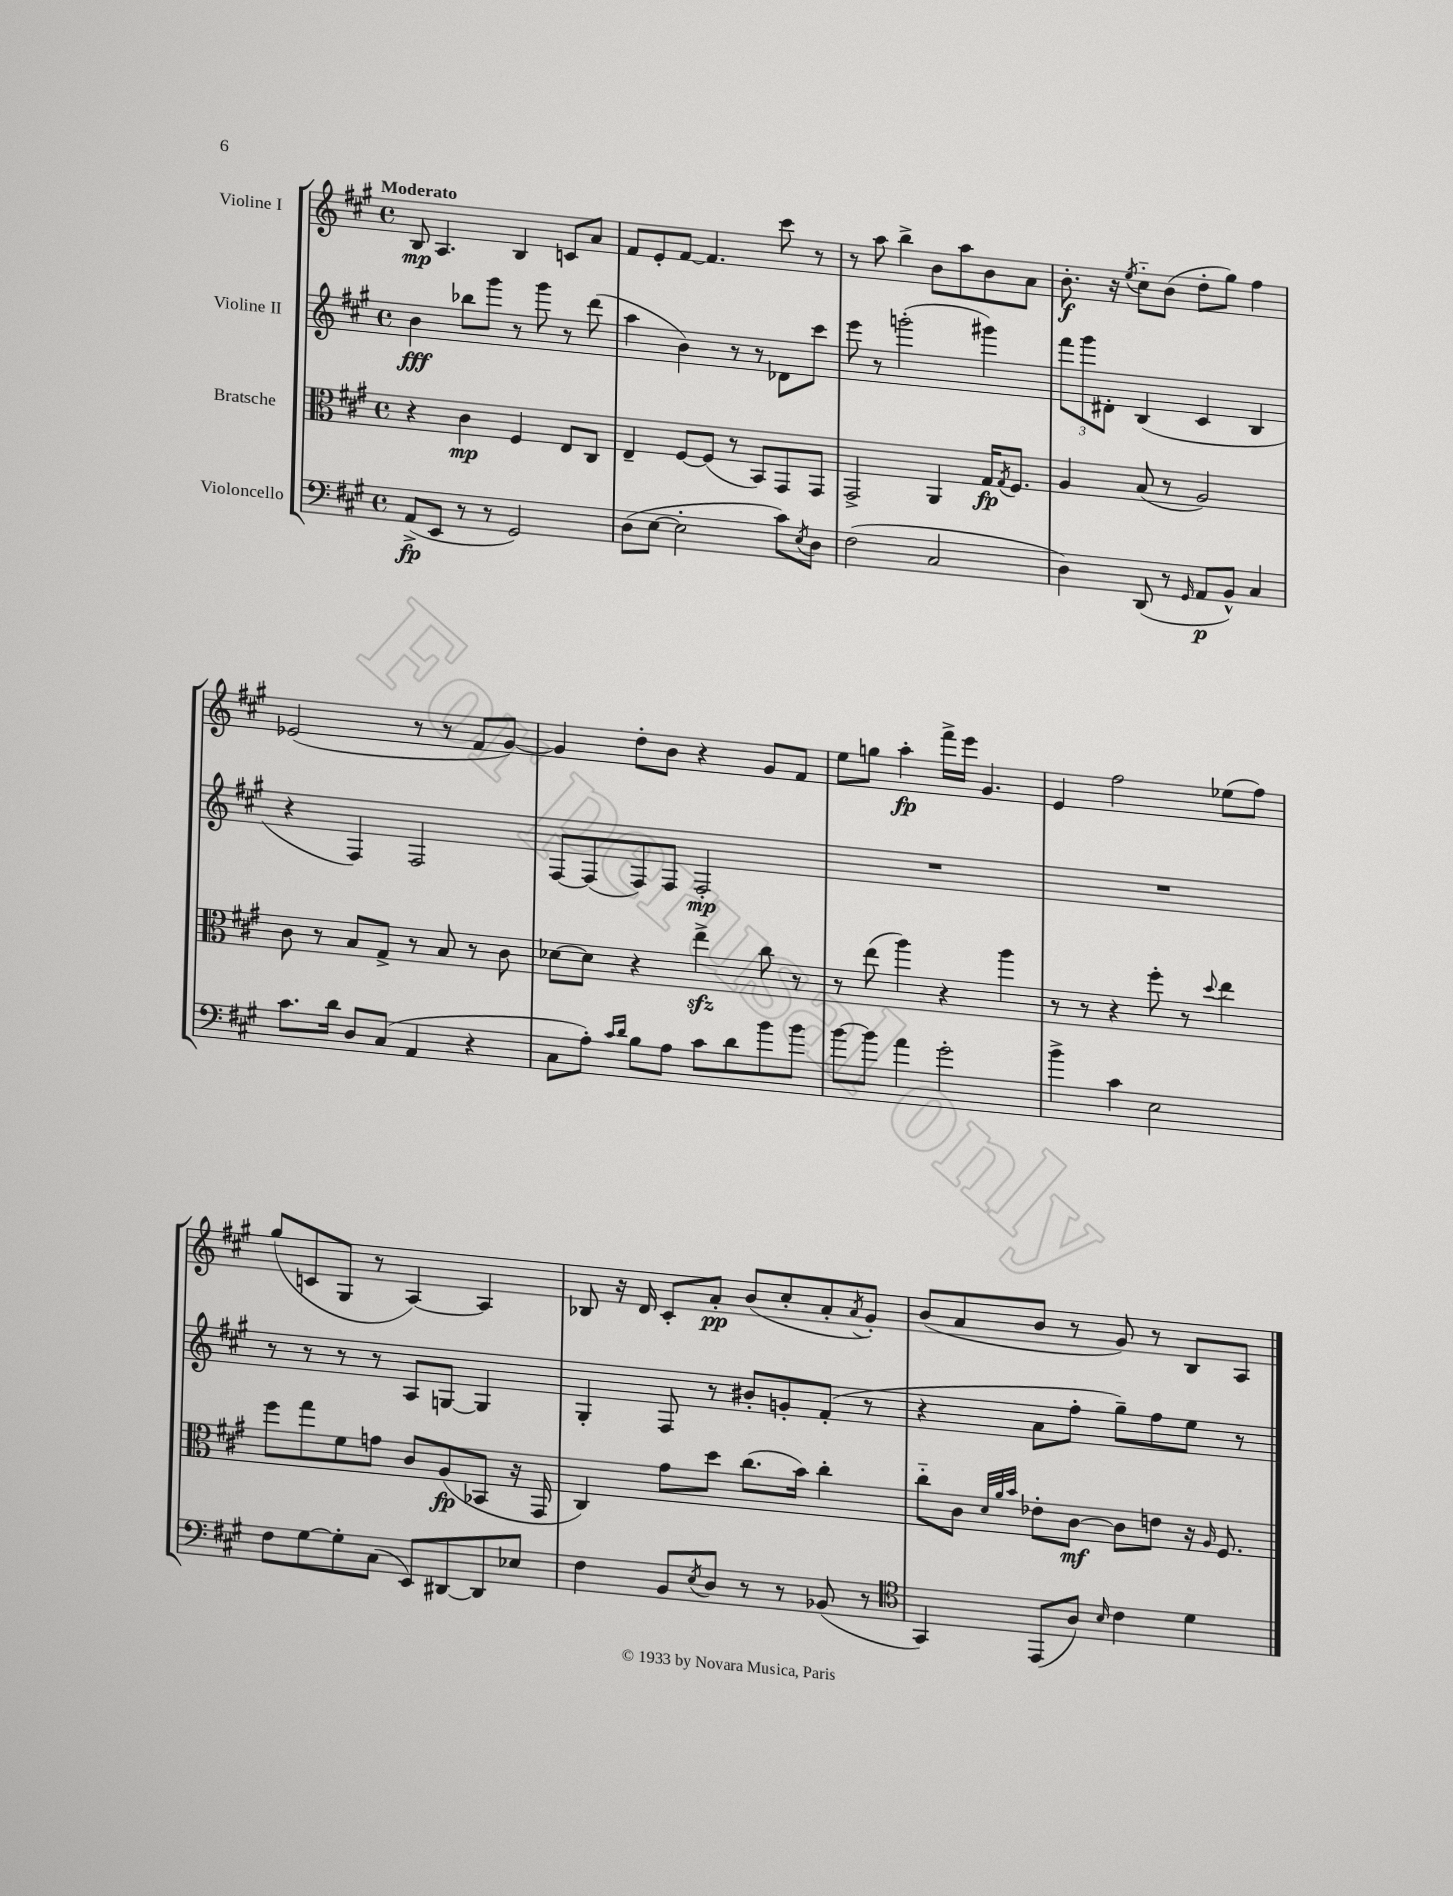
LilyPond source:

<<
\new StaffGroup <<
\new Staff = "s0" \with { instrumentName = "Violine I" } {
    \clef treble \key a \major \defaultTimeSignature \time 4/4 \tempo "Moderato"
    b8\mp a4. b4 c'8 a'8 |
    fis'8 e'8-. fis'8~ fis'4. cis'''8 r8 |
    r8 a''8 b''4-> b'8 a''8 b'8 a'8 |
    b'8.-.\f r16 \acciaccatura { e''8 } cis''8-_ b'8( d''8-. gis''8) fis''4 |
    ees'2( r8 r8 fis'8 gis'8~) |
    gis'4 d''8-. b'8 r4 gis'8 fis'8 |
    e''8 g''8 a''4-.\fp fis'''16-> e'''16 gis'4. |
    e'4 fis''2 ees''8( fis''8) |
    gis''8( c'8 gis8 r8 a4~) a4 |
    bes8 r16 d'16 cis'8-. a'8-.\pp b'8( cis''8-. a'8-. \acciaccatura { a'8 } gis'8-.) |
    b'8( a'8 b'8 r8 gis'8) r8 b8 a8 \bar "|." |
}
\new Staff = "s1" \with { instrumentName = "Violine II" } {
    \clef treble \key a \major \defaultTimeSignature \time 4/4
    b'4\fff bes''8 gis'''8 r8 gis'''8 r8 d'''8( |
    a''4 b'4) r8 r8 des'8 cis'''8 |
    e'''8 r8 g'''2-.( gis'''4) |
    \tuplet 3/2 { fis'''8 gis'''8 dis'8-. } b4( cis'4 b4 |
    r4 fis4) fis2 |
    fis8~ fis8( fis8) fis8 fis2-.\mp |
    R1 |
    R1 |
    r8 r8 r8 r8 a8 g8~ g4 |
    gis4-. fis8 r8 bis'8-. g'8-. fis'8-.( r8 |
    r4 a'8 fis''8-. gis''8--) fis''8 e''8 r8 \bar "|." |
}
\new Staff = "s2" \with { instrumentName = "Bratsche" } {
    \clef alto \key a \major \defaultTimeSignature \time 4/4
    r4 cis'4\mp fis4 e8 cis8 |
    e4-- fis8~ fis8( r8 b,8) gis,8 gis,8 |
    gis,2-> a,4 gis16\fp \acciaccatura { gis8 } fis8. |
    a4 b8( r8 a2) |
    cis'8 r8 b8 gis8-> r8 b8 r8 cis'8 |
    des'8~ des'8 r4 e''4->\sfz cis''8 r8 |
    r8 e''8( a''4) r4 a''4 |
    r8 r8 r4 fis''8-. r8 \appoggiatura { d''8 } e''4 |
    fis''8 gis''8 fis'8 g'8 cis'8 a8\fp( bes,8 r16 gis,16 |
    cis4) gis'8 d''8 cis''8.( b'16) cis''4-. |
    cis''8-_ cis'8 \grace { d'32 a'32 b'32 } ees'8-. cis'8~\mf cis'8 e'8 r16 \grace { a16 } fis8. \bar "|." |
}
\new Staff = "s3" \with { instrumentName = "Violoncello" } {
    \clef bass \key a \major \defaultTimeSignature \time 4/4
    a,8->\fp( e,8 r8 r8 gis,2) |
    d8( e8~ e2-. cis'8) \acciaccatura { e8 } d8 |
    fis2( cis2 |
    d4) d,8( r8 \grace { gis,16 } a,8\p b,8-^) cis4 |
    cis'8. d'16 d8 cis8( a,4 r4 |
    cis8 a8-.) \grace { cis'16 d'16 } b8 a8 cis'8 d'8 b'8 b'8 |
    b'8~ b'8 a'4 gis'2-. |
    b'4-> cis'4 e2 |
    fis8 gis8~ gis8-. cis8( e,8) dis,8~ dis,8 ees8 |
    fis4 b,8 \acciaccatura { e8 } d8 r8 r8 bes,8( r8 |
    \clef tenor gis,4) e,8( a8) \grace { b16 } cis'4 d'4 \bar "|." |
}
>>
>>
\layout { \context { \Score \remove "Bar_number_engraver" } }
